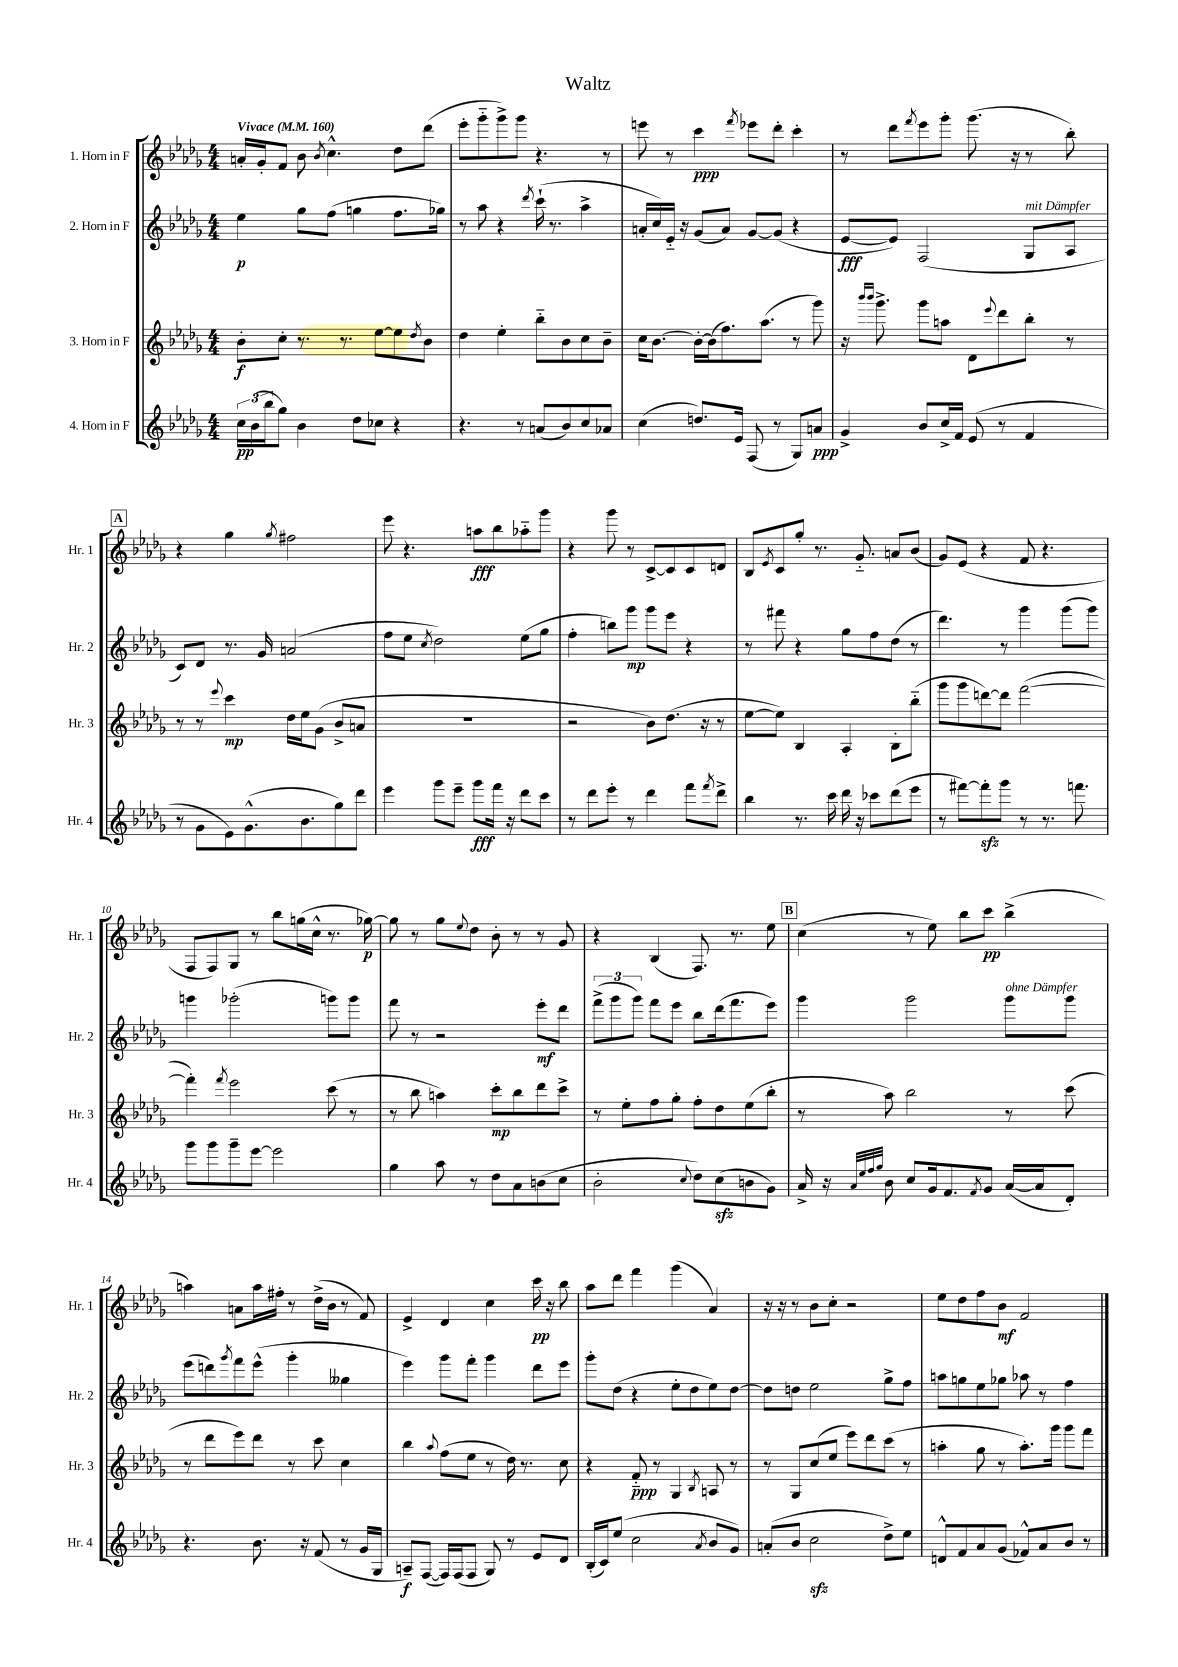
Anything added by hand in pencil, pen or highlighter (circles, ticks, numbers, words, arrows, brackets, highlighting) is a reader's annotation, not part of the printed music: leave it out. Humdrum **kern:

**kern	**dynam	**kern	**dynam	**kern	**dynam	**kern	**dynam
*part4	*part4	*part3	*part3	*part2	*part2	*part1	*part1
*staff4	*staff4	*staff3	*staff3	*staff2	*staff2	*staff1	*staff1
*I"4. Horn in F	*	*I"3. Horn in F	*	*I"2. Horn in F	*	*I"1. Horn in F	*
*I'Hr. 4	*	*I'Hr. 3	*	*I'Hr. 2	*	*I'Hr. 1	*
*clefG2	*	*clefG2	*	*clefG2	*	*clefG2	*
*k[b-e-a-d-g-]	*	*k[b-e-a-d-g-]	*	*k[b-e-a-d-g-]	*	*k[b-e-a-d-g-]	*
*M4/4	*	*M4/4	*	*M4/4	*	*M4/4	*
*MM160	*	*MM160	*	*MM160	*	*MM160	*
=1	=1	=1	=1	=1	=1	=1	=1
!	!	!	!	!	!	!LO:TX:a:B:t=Vivace	!
24cc\LL	pp	8b-'\L	f	4ee-\	p	16an'/LL	.
(24b-\	.	.	.	.	.	.	.
.	.	.	.	.	.	16g-'/J	.
24bb-\J	.	.	.	.	.	.	.
8gg-\J)	.	8cc'\J	.	.	.	8f/J	.
4b-\	.	8.r	.	8gg-\L	.	8b-\	.
.	.	.	.	.	.	8qb-/	.
.	.	.	.	(8ff\J	.	4.cc^^\	.
.	.	8.r	.	.	.	.	.
8dd-\L	.	.	.	4ggn\	.	.	.
8cc-X\J	.	[8ee-\L	.	.	.	.	.
4r	.	8ee-\]	.	8.ff\L	.	8dd-\L	.
.	.	8qdd-/	.	.	.	.	.
.	.	8b-\J	.	.	.	(8ddd-\J	.
.	.	.	.	16gg-X\Jk)	.	.	.
=2	=2	=2	=2	=2	=2	=2	=2
4.r	.	4dd-\	.	8r	.	8eee-'\L	.
.	.	.	.	8aa-\	.	8ggg-\	.
.	.	4ee-'\	.	4r	.	8ggg-^\)	.
8r	.	.	.	.	.	8ggg-\J	.
.	.	.	.	8qddd-/	.	.	.
(8an/L	.	8bb-\L	.	(16ccc`\	.	4.r	.
.	.	.	.	8.r	.	.	.
8b-/)	.	8b-\	.	.	.	.	.
8cc/	.	8cc\	.	4aa-^\	.	.	.
8a-X/J	.	8b-~\J	.	.	.	8r	.
=3	=3	=3	=3	=3	=3	=3	=3
(4cc\	.	16cc\KL	.	16an'/LL	.	8eeen\	.
.	.	[8.b-\J	.	16cc/)	.	.	.
.	.	.	.	16e-/JJ	.	8r	.
.	.	.	.	16r	.	.	.
8.ddn/L)	.	16b-'\LL_	.	(8g-/L	.	4ccc\	ppp
.	.	(16b-\J]	.	.	.	.	.
.	.	8.ff\)	.	8a/J)	.	.	.
16e-/Jk	.	.	.	.	.	.	.
.	.	.	.	.	.	8qfff/	.
(8F/	.	.	.	[8g-/L	.	8eee-X\L	.
.	.	(8.aa-\J	.	.	.	.	.
8r	.	.	.	(8g-/J]	.	8ddd-'\J	.
8G-/L)	.	8r	.	4r	.	4ccc'\	.
8an/J	ppp	8ggg-\)	.	.	.	.	.
=4	=4	=4	=4	=4	=4	=4	=4
4g-^/	.	16r	.	[8e-/L	fff	8r	.
.	.	16qqbbb-/LL	.	.	.	.	.
.	.	16qqbbb-/JJ	.	.	.	.	.
.	.	8.ggg-^\	.	.	.	.	.
.	.	.	.	8e-/J])	.	8ddd-\L	.
.	.	.	.	.	.	8qfff/	.
8b-/L	.	8ggg-\L	.	(2F/	.	8eee-\	.
16cc^/L	.	8aan\J	.	.	.	8ggg-'\J	.
16f/JJ	.	.	.	.	.	.	.
(8e-/	.	8d-\L	.	.	.	(8.ggg-\	.
.	.	8qqeee-/	.	.	.	.	.
8r	.	8ddd-\	.	.	.	.	.
.	.	.	.	.	.	16r	.
!	!	!	!	!LO:TX:a:i:t=mit Dämpfer	!	!	!
4f/	.	8bb-'\J	.	8G-/L	.	8r	.
.	.	8r	.	8A-/J	.	8bb-'\)	.
!!LO:LB:g=z
!!LO:REH:place=s1:t=A
=5	=5	=5	=5	=5	=5	=5	=5
8r	.	8r	.	8c/L)	.	4r	.
8g-\L	.	8r	.	8d-/J	.	.	.
.	.	8qqeee-/	.	.	.	.	.
8e-\)	.	4ccc\	mp	8.r	.	4gg-\	.
(8.g-^^\	.	.	.	.	.	.	.
.	.	.	.	16g-/	.	.	.
.	.	.	.	.	.	8qgg-/	.
.	.	16dd-\LL	.	(2an/	.	2ff#X\	.
8.b-\	.	16ee-\J	.	.	.	.	.
.	.	(8g-\J	.	.	.	.	.
8gg-\)	.	8b-^/L	.	.	.	.	.
8ddd-\J	.	8an/J	.	.	.	.	.
=6	=6	=6	=6	=6	=6	=6	=6
4eee-\	.	1r	.	8ff\L	.	8eee-\	.
.	.	.	.	8ee-\J	.	4.r	.
.	.	.	.	8qcc/	.	.	.
8ggg-\L	.	.	.	2dd-\)	.	.	.
8eee-~\J	.	.	.	.	.	.	.
8ggg-\L	fff	.	.	.	.	8aan\L	fff
16fff\Jk	.	.	.	.	.	8bb-\	.
16r	.	.	.	.	.	.	.
8ddd-\L	.	.	.	(8ee-\L	.	8aa-X\	.
8ccc\J	.	.	.	8gg-\J	.	8ggg-\J	.
=7	=7	=7	=7	=7	=7	=7	=7
8r	.	2r	.	4ff'\	.	4r	.
8ddd-\L	.	.	.	.	.	.	.
8eee-'\J	.	.	.	8bbn\L)	.	8ggg-\	.
8r	.	.	.	8ggg-\J	mp	8r	.
4ddd-\	.	8b-\L)	.	8ggg-\L	.	[8c^/L	.
.	.	(8.dd-\J	.	8eee-\J	.	8c/]	.
8fff\L	.	.	.	4r	.	8c/	.
.	.	16r	.	.	.	.	.
8qfff/	.	.	.	.	.	.	.
8ddd-^\J	.	8r	.	.	.	8dn/J	.
=8	=8	=8	=8	=8	=8	=8	=8
4bb-\	.	[8ee-\L	.	8r	.	8B-/L	.
.	.	.	.	.	.	8qe-/	.
.	.	8ee-\J])	.	8fff#X\	.	8c/	.
8.r	.	4B-/	.	4r	.	8gg-'/J	.
.	.	.	.	.	.	8.r	.
16ccc\	.	.	.	.	.	.	.
16ddd-\	.	4A-'/	.	8gg-\L	.	.	.
16r	.	.	.	.	.	8.g-/	.
8ccc-X\L	.	.	.	8ff\	.	.	.
(8ddd-\	.	8B-'\L	.	(8dd-\J	.	8an/L	.
8eee-\J	.	(8bb-\J	.	8r	.	(8b-/J	.
=9	=9	=9	=9	=9	=9	=9	=9
8r	.	8ggg-\L	.	4.ddd-\)	.	8g-/L)	.
[8fff#X\L)	.	8ggg-\	.	.	.	(8e-/J	.
8fff#zz'\]	.	[8dddn\)	.	.	.	4r	.
8ggg-\J	.	8ddd\J]	.	8r	.	.	.
8r	.	([2fff\	.	4ggg-\	.	8f/	.
8.r	.	.	.	.	.	4.r	.
.	.	.	.	(8ggg-\L	.	.	.
8.fffn\	.	.	.	.	.	.	.
.	.	.	.	8ggg-\J)	.	.	.
!!LO:LB:g=z
=10	=10	=10	=10	=10	=10	=10	=10
8ggg-\L	.	4fff'\])	.	4gggn\	.	8F/L	.
8ggg-\	.	.	.	.	.	8F/)	.
.	.	8qfff/	.	.	.	.	.
8ggg-~\	.	2eee-\	.	(2ggg-X'\	.	8G-/J	.
[8eee-\J	.	.	.	.	.	8r	.
2eee-\]	.	.	.	.	.	8bb-\L	.
.	.	.	.	.	.	(16ggn\L	.
.	.	.	.	.	.	16cc^^\JJ	.
.	.	(8ccc\	.	8gggn\L)	.	8.r	.
.	.	8r	.	8ggg\J	.	.	.
.	.	.	.	.	.	[16gg-X\)	p
=11	=11	=11	=11	=11	=11	=11	=11
4gg-\	.	8r	.	8fff\	.	8gg-\]	.
.	.	8bb-\	.	8r	.	8r	.
8aa-\	.	4aan\)	.	2r	.	8gg-\L	.
.	.	.	.	.	.	8qqee-/	.
8r	.	.	.	.	.	8dd-\J	.
8dd-\L	.	8ccc'\L	mp	.	.	8b-'\	.
8a-\	.	8bb-\	.	.	.	8r	.
(8bn\	.	8ddd-\	.	8eee-'\L	mf	8r	.
8cc\J	.	8ccc^\J	.	8ddd-\J	.	8g-/	.
=12	=12	=12	=12	=12	=12	=12	=12
2b-'\	.	8r	.	(12fff^\L	.	4r	.
.	.	.	.	12ggg-\	.	.	.
.	.	8ee-'\L	.	.	.	.	.
.	.	.	.	12ggg-\J)	.	.	.
.	.	8ff\	.	8fff\L	.	(4B-/	.
.	.	8gg-'\J	.	8eee-\J	.	.	.
8qqcc/	.	.	.	.	.	.	.
8dd-\L)	.	8ff'\L	.	8bb-\L	.	8.F/)	.
(8cczz\	.	8dd-\	.	(16ddd-\k	.	.	.
.	.	.	.	8.fff\	.	8.r	.
8bn\	.	(8ee-\	.	.	.	.	.
8g-\J)	.	8bb-'\J	.	8eee-\J)	.	8ee-\	.
!!LO:REH:place=s1:t=B
=13	=13	=13	=13	=13	=13	=13	=13
16a-^/	.	8r	.	4ggg-\	.	(4cc\	.
16r	.	.	.	.	.	.	.
32qqa-/LLL	.	.	.	.	.	.	.
32qqee-/	.	.	.	.	.	.	.
32qqff/	.	.	.	.	.	.	.
32qqgg-/JJJ	.	.	.	.	.	.	.
8b-\	.	8aa-\)	.	.	.	.	.
8cc/L	.	2bb-\	.	2ggg-\	.	8r	.
16g-/k	.	.	.	.	.	8ee-\)	.
8.f/	.	.	.	.	.	.	.
.	.	.	.	.	.	8bb-\L	.
8qf/	.	.	.	.	.	.	.
8g-/J	.	.	.	.	.	8ccc\J	pp
!	!	!	!	!LO:TX:a:i:t=ohne Dämpfer	!	!	!
([16a-/LL	.	8r	.	8ggg-\L	.	(4bb-^\	.
16a-/J]	.	.	.	.	.	.	.
8d-'/J)	.	(8ccc\	.	8ggg-\J	.	.	.
!!LO:LB:g=z
=14	=14	=14	=14	=14	=14	=14	=14
4.r	.	8r	.	(8eee-\L	.	4aan\)	.
.	.	8ddd-\L	.	8dddn\)	.	.	.
.	.	.	.	8qggg-/	.	.	.
.	.	8eee-\)	.	8fff\	.	8an\L	.
8.b-\	.	8ddd-\J	.	(8eee-^^\J	.	16aa\L	.
.	.	.	.	.	.	16ff#X'\JJ	.
.	.	8r	.	4ggg-'\	.	8r	.
16r	.	.	.	.	.	.	.
(8f/	.	8ccc\	.	.	.	(16dd-^\LL	.
.	.	.	.	.	.	16b-\JJ	.
8r	.	4cc\	.	4gg--X\	.	8r	.
16g-/LL	.	.	.	.	.	8f/)	.
16G-/JJ	.	.	.	.	.	.	.
=15	=15	=15	=15	=15	=15	=15	=15
8An~/L)	f	4bb-\	.	4eee-\)	.	4e-^/	.
([8F/J	.	.	.	.	.	.	.
.	.	8qqaa-/	.	.	.	.	.
16F/LL])	.	(8ff\L	.	8ggg-\L	.	4d-/	.
(16F/J	.	.	.	.	.	.	.
8F/J	.	8ee-\J	.	8fff'\J	.	.	.
8G-/)	.	8r	.	4ggg-\	.	4cc\	.
8r	.	16dd-\)	.	.	.	.	.
.	.	8.r	.	.	.	.	.
8e-/L	.	.	.	8ddd-\L	.	16ccc\	pp
.	.	.	.	.	.	16r	.
8d-/J	.	8cc\	.	8eee-\J	.	8bb-\	.
=16	=16	=16	=16	=16	=16	=16	=16
(16B-'/LL	.	4r	.	8ggg-'\L	.	8aa-\L	.
16c/J)	.	.	.	.	.	.	.
(8ee-/J	.	.	.	(8dd-\J	.	8ddd-\J	.
2cc\	.	8f/	ppp	4r	.	4fff\	.
.	.	8r	.	.	.	.	.
.	.	4G-/	.	8ee-'\L	.	(4ggg-\	.
.	.	.	.	8dd-\	.	.	.
8qa-/	.	8qB-/	.	.	.	.	.
8b-/L	.	8An/	.	8ee-\)	.	4a-/)	.
8g-/J)	.	8r	.	[8dd-\J	.	.	.
=17	=17	=17	=17	=17	=17	=17	=17
(8an'/L	.	8r	.	8dd-\L]	.	16r	.
.	.	.	.	.	.	16r	.
8b-/J	.	8G-/L	.	8ddn\J	.	8r	.
2cczz\	.	(8cc/	.	2ee-\	.	8b-\L	.
.	.	8ee-/J	.	.	.	8cc'\J	.
.	.	8eee-\L)	.	.	.	2r	.
.	.	8ddd-\	.	.	.	.	.
8dd-^\L)	.	(8ccc\J	.	8gg-^\L	.	.	.
8ee-\J	.	8r	.	8ff\J	.	.	.
=18	=18	=18	=18	=18	=18	=18	=18
8dn^^/L	.	4aan'\	.	8aan\L	.	8ee-\L	.
8f/	.	.	.	8ggn\	.	8dd-\	.
8a-/	.	8gg-\	.	8ee-\	.	8ff\	.
(8g-/J	.	8r	.	8gg-X\J	.	8b-\J	mf
8f-X^^/L)	.	8.aa'\L)	.	8aa-X\	.	2f/	.
8a-/	.	.	.	8r	.	.	.
.	.	16ggg-\Jk	.	.	.	.	.
8b-/J	.	8ggg-\L	.	4ff\	.	.	.
8r	.	8fff\J	.	.	.	.	.
==	==	==	==	==	==	==	==
*-	*-	*-	*-	*-	*-	*-	*-
